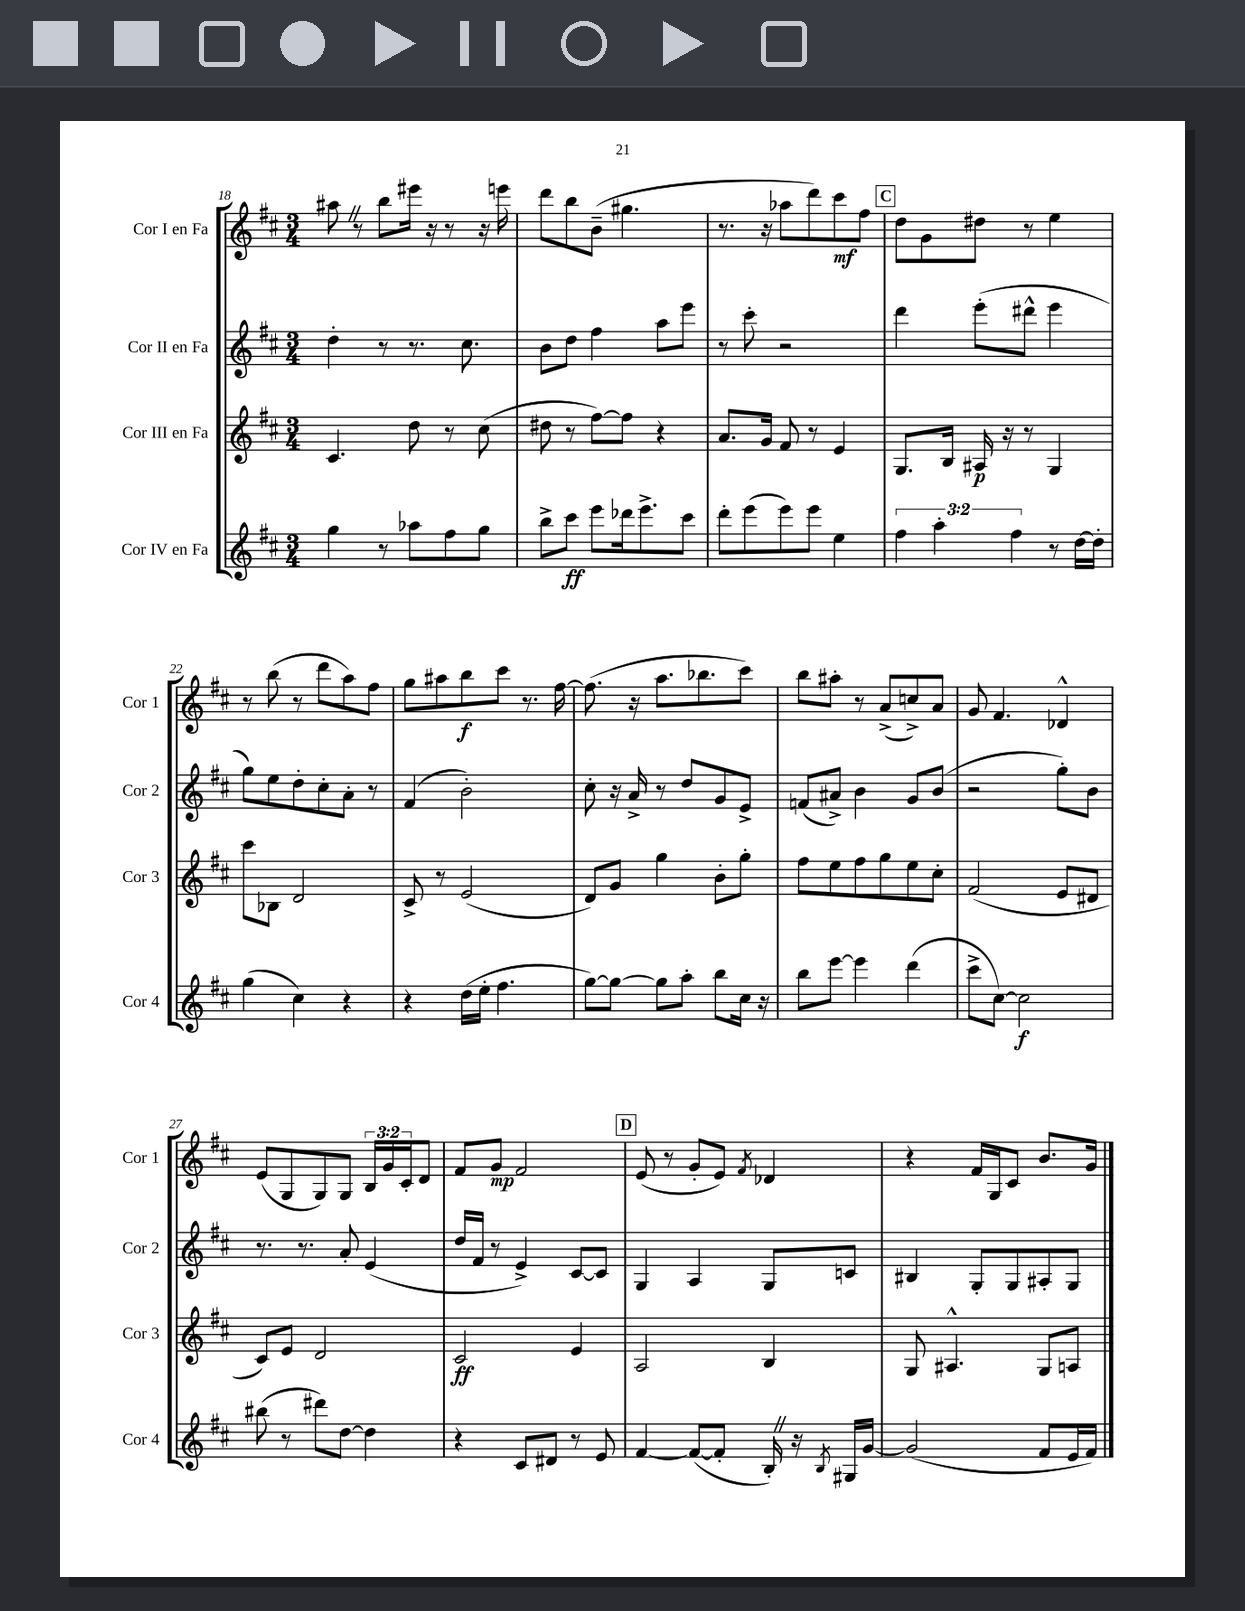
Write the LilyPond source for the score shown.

<<
\new StaffGroup <<
\new Staff = "s0" \with { instrumentName = "Cor I en Fa" shortInstrumentName = "Cor 1" } {
    \clef treble \key d \major \numericTimeSignature \time 3/4 \override Staff.TupletNumber.text = #tuplet-number::calc-fraction-text
    ais''8 \once \override BreathingSign.text = \markup { \musicglyph "scripts.caesura.straight" } \breathe r8 b''8 eis'''16 r16 r8 r16 e'''16 |
    d'''8 b''8 b'8--( gis''4. |
    r8. r16 aes''8 d'''8) cis'''8\mf fis''8 |
    \mark \markup { \box "C" } d''8 g'8 dis''8 r8 e''4 |
    r8 b''8( r8 d'''8 a''8) fis''8 |
    g''8 ais''8 b''8\f cis'''8 r8. fis''16~ |
    fis''8.( r16 a''8. bes''8. cis'''8) |
    b''8 ais''8-. r8 a'8->( c''8->) a'8 |
    g'8 fis'4. des'4-^ |
    e'8( g8 g8) g8 \tuplet 3/2 { b16 g'16 cis'16-. } d'8 |
    fis'8 g'8\mp fis'2 |
    \mark \markup { \box "D" } e'8( r8 g'8-. e'8) \acciaccatura { fis'8 } des'4 |
    r4 fis'16 g16 cis'8 b'8. g'16 \bar "|." |
}
\new Staff = "s1" \with { instrumentName = "Cor II en Fa" shortInstrumentName = "Cor 2" } {
    \clef treble \key d \major \numericTimeSignature \time 3/4
    d''4-. r8 r8. cis''8. |
    b'8 d''8 fis''4 a''8 e'''8 |
    r8 cis'''8-. r2 |
    \mark \markup { \box "C" } d'''4 e'''8-.( dis'''8-^ e'''4 |
    g''8) e''8 d''8-. cis''8-. a'8-. r8 |
    fis'4( b'2-.) |
    cis''8-. r16 a'16-> r8 d''8 g'8 e'8-> |
    f'8( ais'8->) b'4 g'8 b'8( |
    r2 g''8-.) b'8 |
    r8. r8. a'8-. e'4( |
    d''16 fis'16 r8 e'4->) cis'8~ cis'8 |
    \mark \markup { \box "D" } g4 a4 g8 c'8 |
    bis4 g8-. g8 ais8-. g8 \bar "|." |
}
\new Staff = "s2" \with { instrumentName = "Cor III en Fa" shortInstrumentName = "Cor 3" } {
    \clef treble \key d \major \numericTimeSignature \time 3/4
    cis'4. d''8 r8 cis''8( |
    dis''8 r8 fis''8~) fis''8 r4 |
    a'8. g'16 fis'8 r8 e'4 |
    \mark \markup { \box "C" } g8. b16 ais16\p r16 r8 g4 |
    cis'''8 bes8 d'2 |
    cis'8-> r8 e'2( |
    d'8) g'8 g''4 b'8-. g''8-. |
    fis''8 e''8 fis''8 g''8 e''8 cis''8-. |
    fis'2( e'8 dis'8 |
    cis'8) e'8 d'2 |
    cis'2\ff e'4 |
    \mark \markup { \box "D" } a2 b4 |
    g8 ais4.-^ g8 a8 \bar "|." |
}
\new Staff = "s3" \with { instrumentName = "Cor IV en Fa" shortInstrumentName = "Cor 4" } {
    \clef treble \key d \major \numericTimeSignature \time 3/4 \override Staff.TupletNumber.text = #tuplet-number::calc-fraction-text
    g''4 r8 aes''8 fis''8 g''8 |
    b''8-> cis'''8\ff e'''8 des'''16 e'''8.-> cis'''8 |
    d'''8-. e'''8( e'''8) e'''8 e''4 |
    \mark \markup { \box "C" } \tuplet 3/2 { fis''4 a''4-. fis''4 } r8 d''16~ d''16-. |
    g''4( cis''4) r4 |
    r4 d''16( e''16-. fis''4. |
    g''8~) g''8~ g''8 a''8-. b''8 cis''16 r16 |
    b''8 e'''8~ e'''4 d'''4( |
    cis'''8-> cis''8~) cis''2\f |
    bis''8( r8 dis'''8) d''8~ d''4 |
    r4 cis'8 dis'8 r8 e'8 |
    \mark \markup { \box "D" } fis'4~ fis'8~( fis'8-. b16-.) \once \override BreathingSign.text = \markup { \musicglyph "scripts.caesura.straight" } \breathe r16 \acciaccatura { b8 } gis16 g'16~ |
    g'2( fis'8 e'16 fis'16) \bar "|." |
}
>>
>>
\layout { \context { \Score currentBarNumber = #18 } }
